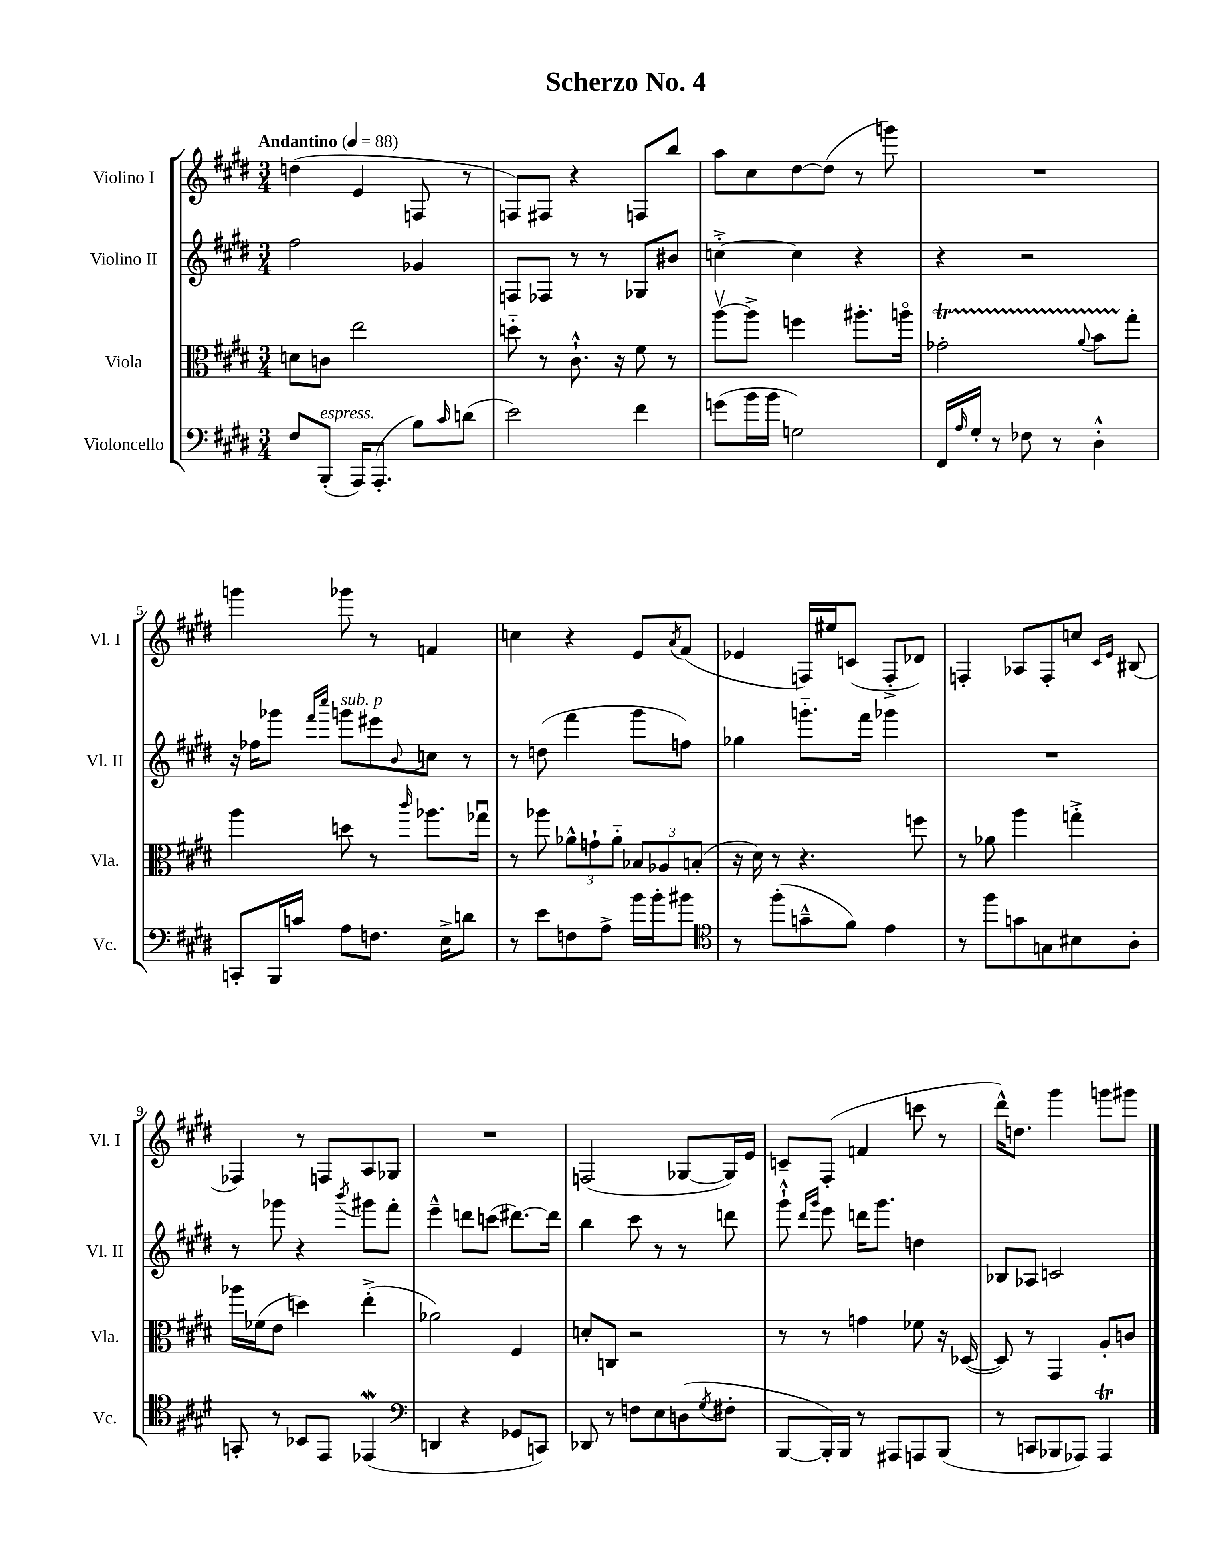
\header { title = "Scherzo No. 4" }
<<
\new StaffGroup <<
\new Staff = "s0" \with { instrumentName = "Violino I" shortInstrumentName = "Vl. I" } {
    \clef treble \key e \major \numericTimeSignature \time 3/4 \tempo "Andantino" 4 = 88
    d''4( e'4 f8 r8 |
    f8) fis8 r4 f8 b''8 |
    a''8 cis''8 dis''8~ dis''8( r8 g'''8) |
    R2. |
    g'''4 ges'''8 r8 f'4 |
    c''4 r4 e'8 \acciaccatura { a'8 } fis'8( |
    ees'4 f16) eis''16 c'8( f8-.-> des'8) |
    f4-. aes8 f8-. c''8 \grace { cis'16 e'16 } bis8( |
    fes4) r8 f8 a8 ges8 |
    R2. |
    f2( ges8~ ges16) e'16 |
    c'8-- fis8-.( f'4 c'''8 r8 |
    dis'''16-^) d''8. gis'''4 g'''8 gis'''8 \bar "|." |
}
\new Staff = "s1" \with { instrumentName = "Violino II" shortInstrumentName = "Vl. II" } {
    \clef treble \key e \major \numericTimeSignature \time 3/4
    fis''2 ges'4 |
    f8 fes8 r8 r8 ges8 bis'8 |
    c''4~-.-> c''4 r4 |
    r4 r2 |
    r16 fes''16 ges'''8 \grace { fis'''16 cis''''16 } g'''8^\markup { \italic "sub. p" } eis'''8 \appoggiatura { b'8 } c''8 r8 |
    r8 d''8( fis'''4 gis'''8 f''8) |
    ges''4 g'''8.-_ fis'''16 ges'''4 |
    R2. |
    r8 ges'''8 r4 \acciaccatura { b'''8 } gis'''8 fis'''8-. |
    e'''4---^ d'''8 c'''8( dis'''8.~) dis'''16 |
    b''4 cis'''8 r8 r8 d'''8 |
    gis'''8-!-^ \grace { dis'''16 gis'''16 } e'''8 d'''16 gis'''8. d''4 |
    bes8 aes8 c'2 \bar "|." |
}
\new Staff = "s2" \with { instrumentName = "Viola" shortInstrumentName = "Vla." } {
    \clef alto \key e \major \numericTimeSignature \time 3/4
    d'8 c'8 e''2 |
    d''8-_ r8 cis'8.-!-^ r16 fis'8 r8 |
    a''8~\upbow a''8-> f''4 ais''8.-. a''16\flageolet |
    ges'2-.\startTrillSpan \appoggiatura { a'8 } b'8 gis''8-.\stopTrillSpan |
    a''4 d''8 r8 \grace { cis'''16 } aes''8. ges''16\downbow |
    r8 aes''8 \tuplet 3/2 { aes'8-^ g'8-! aes'8-_ } \tuplet 3/2 { bes8 aes8 b8-.( } |
    r16 dis'16) r8 r4. f''8 |
    r8 aes'8 a''4 g''4-.-> |
    aes''16 fes'16( e'8 d''4) e''4-.->( |
    aes'2) fis4 |
    d'8-. c8 r2 |
    r8 r8 g'4 fes'8 r16 des16~( |
    des8) r8 gis,4 a8-. c'8 \bar "|." |
}
\new Staff = "s3" \with { instrumentName = "Violoncello" shortInstrumentName = "Vc." } {
    \clef bass \key e \major \numericTimeSignature \time 3/4
    fis8 b,,8-.^\markup { \italic "espress." }( a,,16) a,,8.-.( b8) \grace { cis'16 } d'8( |
    e'2) fis'4 |
    g'8( b'16 b'16 g2) |
    fis,16 \grace { a16 } gis16-. r8 fes8 r8 dis4-.-^ |
    c,8-. b,,16 c'16 a8 f8. e16-> d'8 |
    r8 e'8 f8 a8-> b'16 b'16-. bis'8 |
    \clef tenor r8 fis''8-.( g'8---^ fis'8) e'4 |
    r8 fis''8 g'8 g8 bis8 a8-. |
    g,8-. r8 bes,8 e,8 ees,4\mordent( |
    \clef bass d,4 r4 ges,8 c,8) |
    des,8 r8 f8 e8 d8( \acciaccatura { gis8 } fis8-. |
    b,,8~ b,,16-.) b,,16 r8 ais,,8 a,,8 b,,8( |
    r8 c,8 bes,,8 aes,,8) aes,,4\trill \bar "|." |
}
>>
>>
